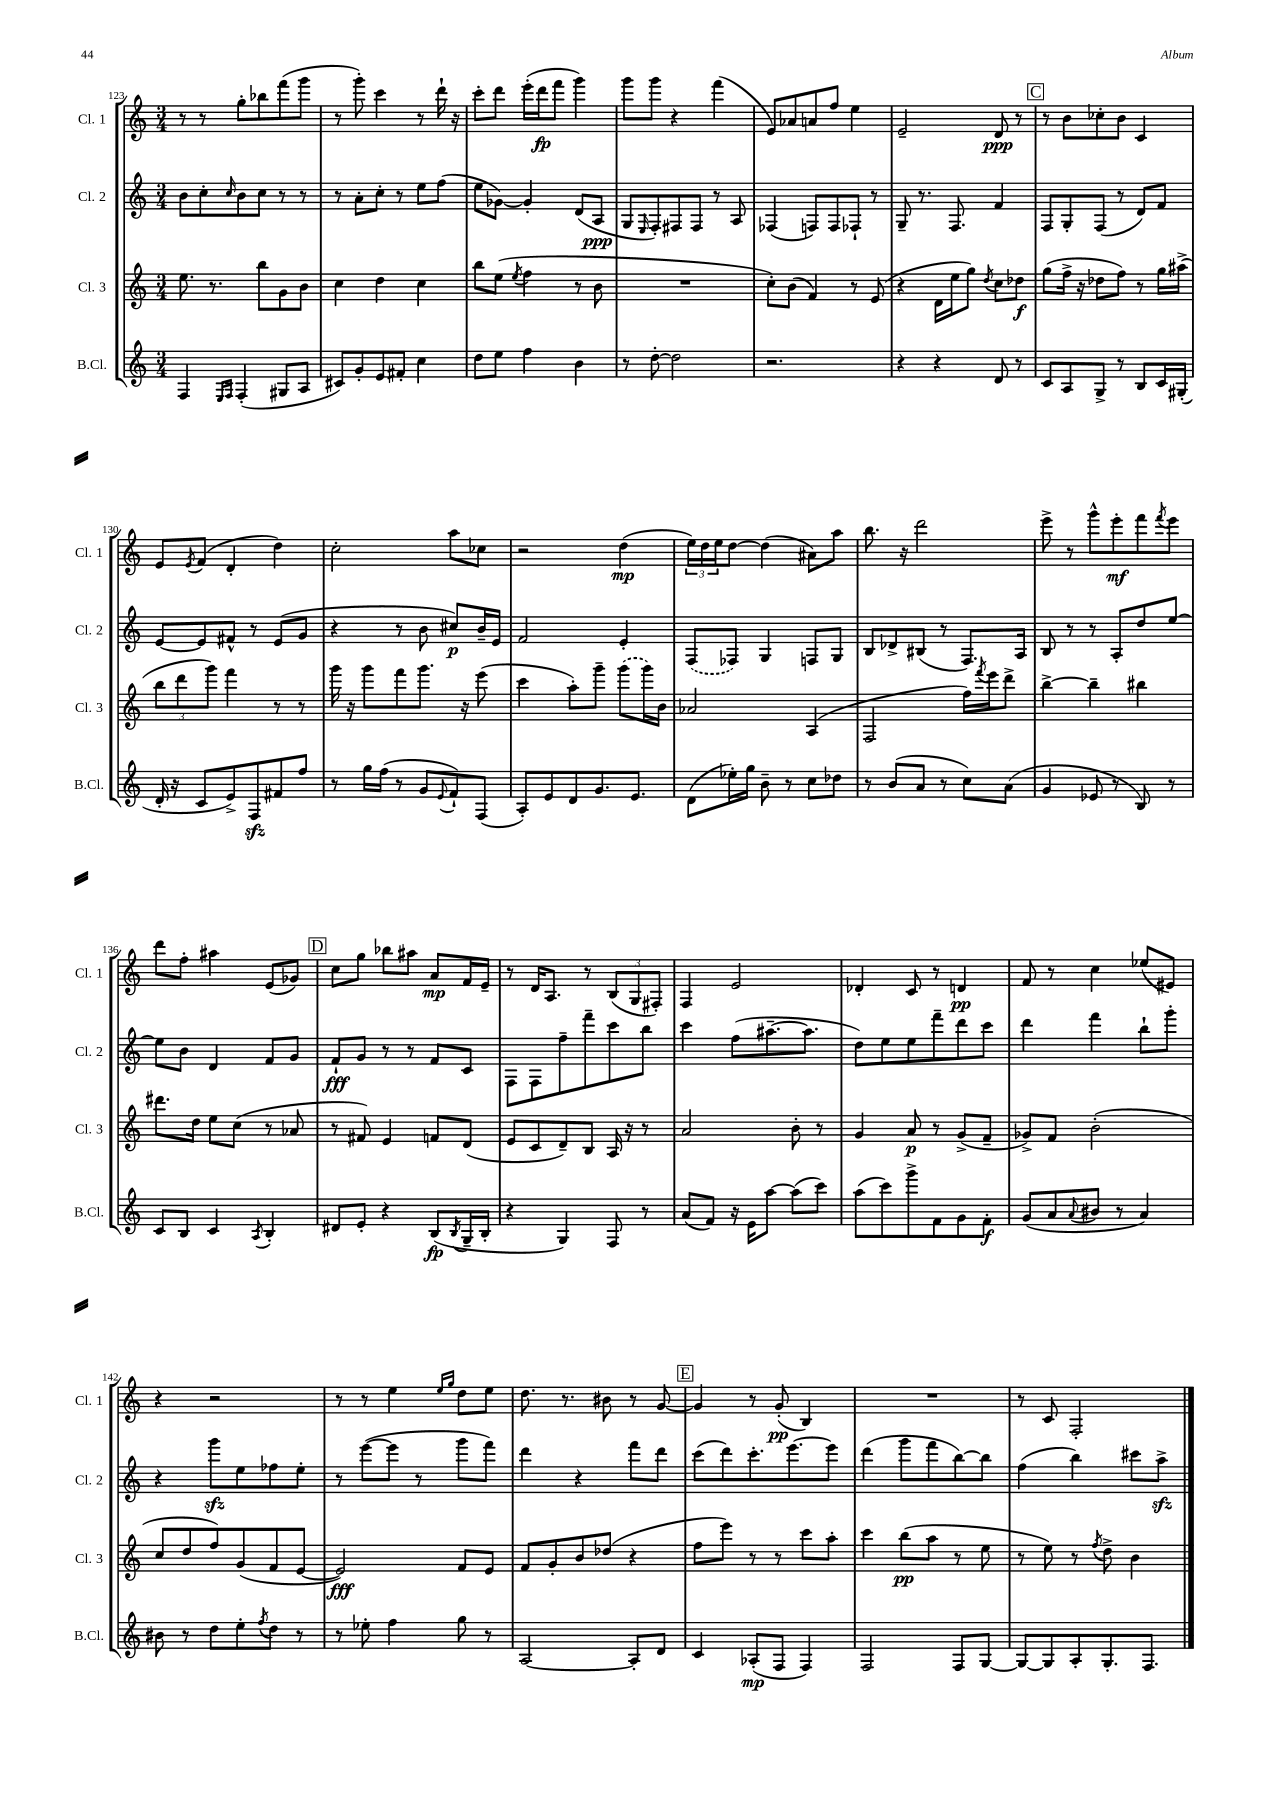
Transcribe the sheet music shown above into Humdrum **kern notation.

**kern	**kern	**kern	**kern
*staff4	*staff3	*staff2	*staff1
*clefG2	*clefG2	*clefG2	*clefG2
*k[]	*k[]	*k[]	*k[]
*M3/4	*M3/4	*M3/4	*M3/4
4F/	8.ee\	8b\L	8r
.	.	8cc'\	8r
.	8.r	.	.
16qqE/LL	.	.	.
16qqF/JJ	.	16qqcc/	.
(4F'/	.	8b\	8gg'\L
.	8bb\L	8cc\J	8bb-\
8G#/L	8g\	8r	(8fff\
8A/J	8b\J	8r	8ggg\J
=	=	=	=
8c#/L)	4cc\	8r	8r
8g'/	.	8a'\L	8ggg'\)
8e/	4dd\	8cc'\J	4ccc\
8f#'/J	.	8r	.
4cc\	4cc\	8ee\L	8r
.	.	(8ff\J	16ddd`\
.	.	.	16r
=	=	=	=
8dd\L	8bb\L	8ee\L	8ccc'\L
8ee\J	(8ee\J	[8g-\J)	8ddd\J
.	8qee/	.	.
4ff\	4ff\	4g-'/]	(16eee'\LL
.	.	.	16ddd\J
.	.	.	8fff\J
4b\	8r	(8d/L	4ggg\)
.	8b\	8A/J	.
=	=	=	=
8r	2.r	8G/L	8ggg\L
.	.	16qqE/	.
[8dd'\	.	8F'/)	8ggg\J
2dd\]	.	8F#/	4r
.	.	8F#/J	.
.	.	8r	(4fff\
.	.	8A/	.
=	=	=	=
2.r	8cc'\L)	(4F-/	8e/L)
.	(8b\J	.	8a-/
.	4f/)	8F/L)	8a/
.	.	8F/	8ff/J
.	8r	8F-`/J	4ee\
.	(8e/	8r	.
=	=	=	=
4r	4r	8G~/	2e~/
.	.	8.r	.
4r	16d\LL	.	.
.	16ee\J	8.F/	.
.	8gg\J)	.	.
.	8qdd/	.	.
8d/	8cc\L	4f/	8d/
8r	8dd-\J	.	8r
=	=	=	=
8c/L	(8gg\L	8F/L	8r
8A/	16ff^\Jk	8G'/	8b\L
.	16r	.	.
8G^/J	8dd-\L	(8F/J	8cc-'\
8r	8ff\J)	8r	8b\J
8B/L	8r	8d/L)	4c/
16c/L	16gg\LL	8f/J	.
(16G#'/JJ	(16aa#^\JJ	.	.
=	=	=	=
16d'/	12bb\L	[8e/L	8e/L
16r	.	.	.
.	12ddd\	.	.
.	.	.	8qe/
8c/L	.	8e/]	(8f/J
.	12ggg\J)	.	.
8e^/)	4fff\	8f#^^/J	4d'/
8F/	.	8r	.
8f#/	8r	(8e/L	4dd\)
8ff/J	8r	8g/J	.
=	=	=	=
8r	16ggg\	4r	2cc'\
.	16r	.	.
16gg\LL	8ggg\L	.	.
(16ff\JJ	.	.	.
8r	8fff\	8r	.
8g/L	8.ggg\J	8b\	.
8qqe/	.	.	.
8f`/)	.	8cc#/L)	8aa\L
.	16r	.	.
(8F/J	(8eee\	16b~/L	8cc-\J
.	.	16e/JJ	.
=	=	=	=
8A'/L)	4ccc\	2f/	2r
8e/	.	.	.
8d/	8aa'\L)	.	.
8.g/	8ggg~\J	.	.
.	(8ggg\L	4e'/	(4dd\
8.e/J	.	.	.
.	16ggg\L)	.	.
.	16b\JJ	.	.
=	=	=	=
(8d\L	2a-/	(8F/L	24ee\LL)
.	.	.	24dd\
.	.	.	24ee\J
16ee-'\L)	.	8F-/J)	[8dd\J
16gg\JJ	.	.	.
8b~\	.	4G/	(4dd\]
8r	.	.	.
8cc\L	(4A/	8F/L	8a#\L)
8dd-\J	.	8G/J	8aa\J
=	=	=	=
8r	2F/	8B/L	8.bb\
(8b/L	.	8d-^/	.
.	.	.	16r
8a/J	.	(8B#/J	2ddd\
8r	.	8r	.
8cc\L)	16ff\LL)	8.F/L)	.
.	8qfff/	.	.
.	16eee\J	.	.
(8a\J	8ddd^\J	.	.
.	.	16A/Jk	.
=	=	=	=
4g/	[4bb^\	8B/	8eee^\
.	.	8r	8r
8e-/	4bb~\]	8r	8ggg^^\L
8r	.	8A'/L	8eee'\
8B/)	4bb#\	8dd/	8fff\
.	.	.	8qfff/
8r	.	[8ee/J	8eee\J
=	=	=	=
8c/L	8.ddd#\L	8ee\]L	8ddd\L
8B/J	.	8b\J	8ff'\J
.	16dd\Jk	.	.
4c/	8ee\L	4d/	4aa#\
.	(8cc\J	.	.
8qA/	.	.	.
4B'/	8r	8f/L	(8e/L
.	8a-/	8g/J	8g-/J)
=	=	=	=
8d#/L	8r	8f`/L	8cc\L
8e'/J	8f#/)	8g/J	8gg\J
4r	4e/	8r	8bb-\L
.	.	8r	8aa#\J
(8B/L	8f/L	8f/L	8a/L
8qB/	.	.	.
16G~/L	(8d/J	8c/J	16f/L
16B'/JJ	.	.	16e~/JJ
=	=	=	=
4r	8e/L	8F\L	8r
.	8c/	8F\	16d/LK
.	.	.	8.A/J
4G/)	8d~/)	8ff~\	.
.	8B/J	8fff~\	8r
8F/	16A/	8ccc\	(12B/L
.	16r	.	.
.	.	.	12G/
8r	8r	8bb\J	.
.	.	.	12F#'/J)
=	=	=	=
(8a/L	2a/	4ccc\	4F/
8f/J)	.	.	.
16r	.	(8ff\L	2e/
16e\LK	.	.	.
[8aa\J	.	[8.aa#~\	.
(8aa\]L	8b'\	.	.
.	.	8.aa#\]J	.
8ccc\J)	8r	.	.
=	=	=	=
(8aa\L	4g/	8dd\L)	4d-'/
8ccc\)	.	8ee\	.
8ggg^\	8a/	8ee\	8c/
8f\	8r	8fff~\	8r
8g\	(8g^/L	8ddd\	4d/
8f'\J	8f~/J	8ccc\J	.
=	=	=	=
(8g/L	8g-^/L)	4ddd\	8f/
8a/	8f/J	.	8r
8qqa/	.	.	.
8b#/J	(2b'\	4fff\	4cc\
8r	.	.	.
4a/)	.	8bb`\L	(8ee-/L
.	.	8ggg'\J	8e#/J)
=	=	=	=
8b#\	8cc/L	4r	4r
8r	8dd/	.	.
8dd\L	8ff/)	8ggg\L	2r
8ee'\	(8g/	8ee\	.
8qff/	.	.	.
8dd\J	8f/	8ff-\	.
8r	[8e/J	8ee'\J	.
=	=	=	=
8r	2e/])	8r	8r
8ee-'\	.	([8eee\L	8r
4ff\	.	8eee\]J	4ee\
.	.	8r	.
.	.	.	16qqee/LL
.	.	.	16qqgg/JJ
8gg\	8f/L	8ggg\L	8dd\L
8r	8e/J	8fff\J)	8ee\J
=	=	=	=
[2A/	8f/L	4ddd\	8.dd\
.	8g'/	.	.
.	.	.	8.r
.	8b/	4r	.
.	(8dd-/J	.	8b#\
8A'/]L	4r	8fff\L	8r
8d/J	.	8ddd\J	[8g/
=	=	=	=
4c/	8ff\L	(8ccc\L	4g/]
.	8eee\J)	8ddd\)	.
(8A-'/L	8r	8.ccc'\	8r
8F/J	8r	.	(8g'/
.	.	[8.eee\	.
4F/)	8ccc\L	.	4B/)
.	8aa'\J	8eee\]J	.
=	=	=	=
2F/	4ccc\	(4ddd\	2.r
.	(8bb\L	8ggg\L	.
.	8aa\J	8fff\	.
8F/L	8r	[8bb\)	.
[8G/J	8ee\	8bb\]J	.
=	=	=	=
8G/_L	8r	(4ff\	8r
8G/]	8ee\)	.	8c/
8A'/	8r	4bb\)	2F'/
.	8qff/	.	.
8.G'/	8dd^\	.	.
.	4b\	8ccc#\L	.
8.F/J	.	.	.
.	.	8aa^\J	.
==	==	==	==
*-	*-	*-	*-
